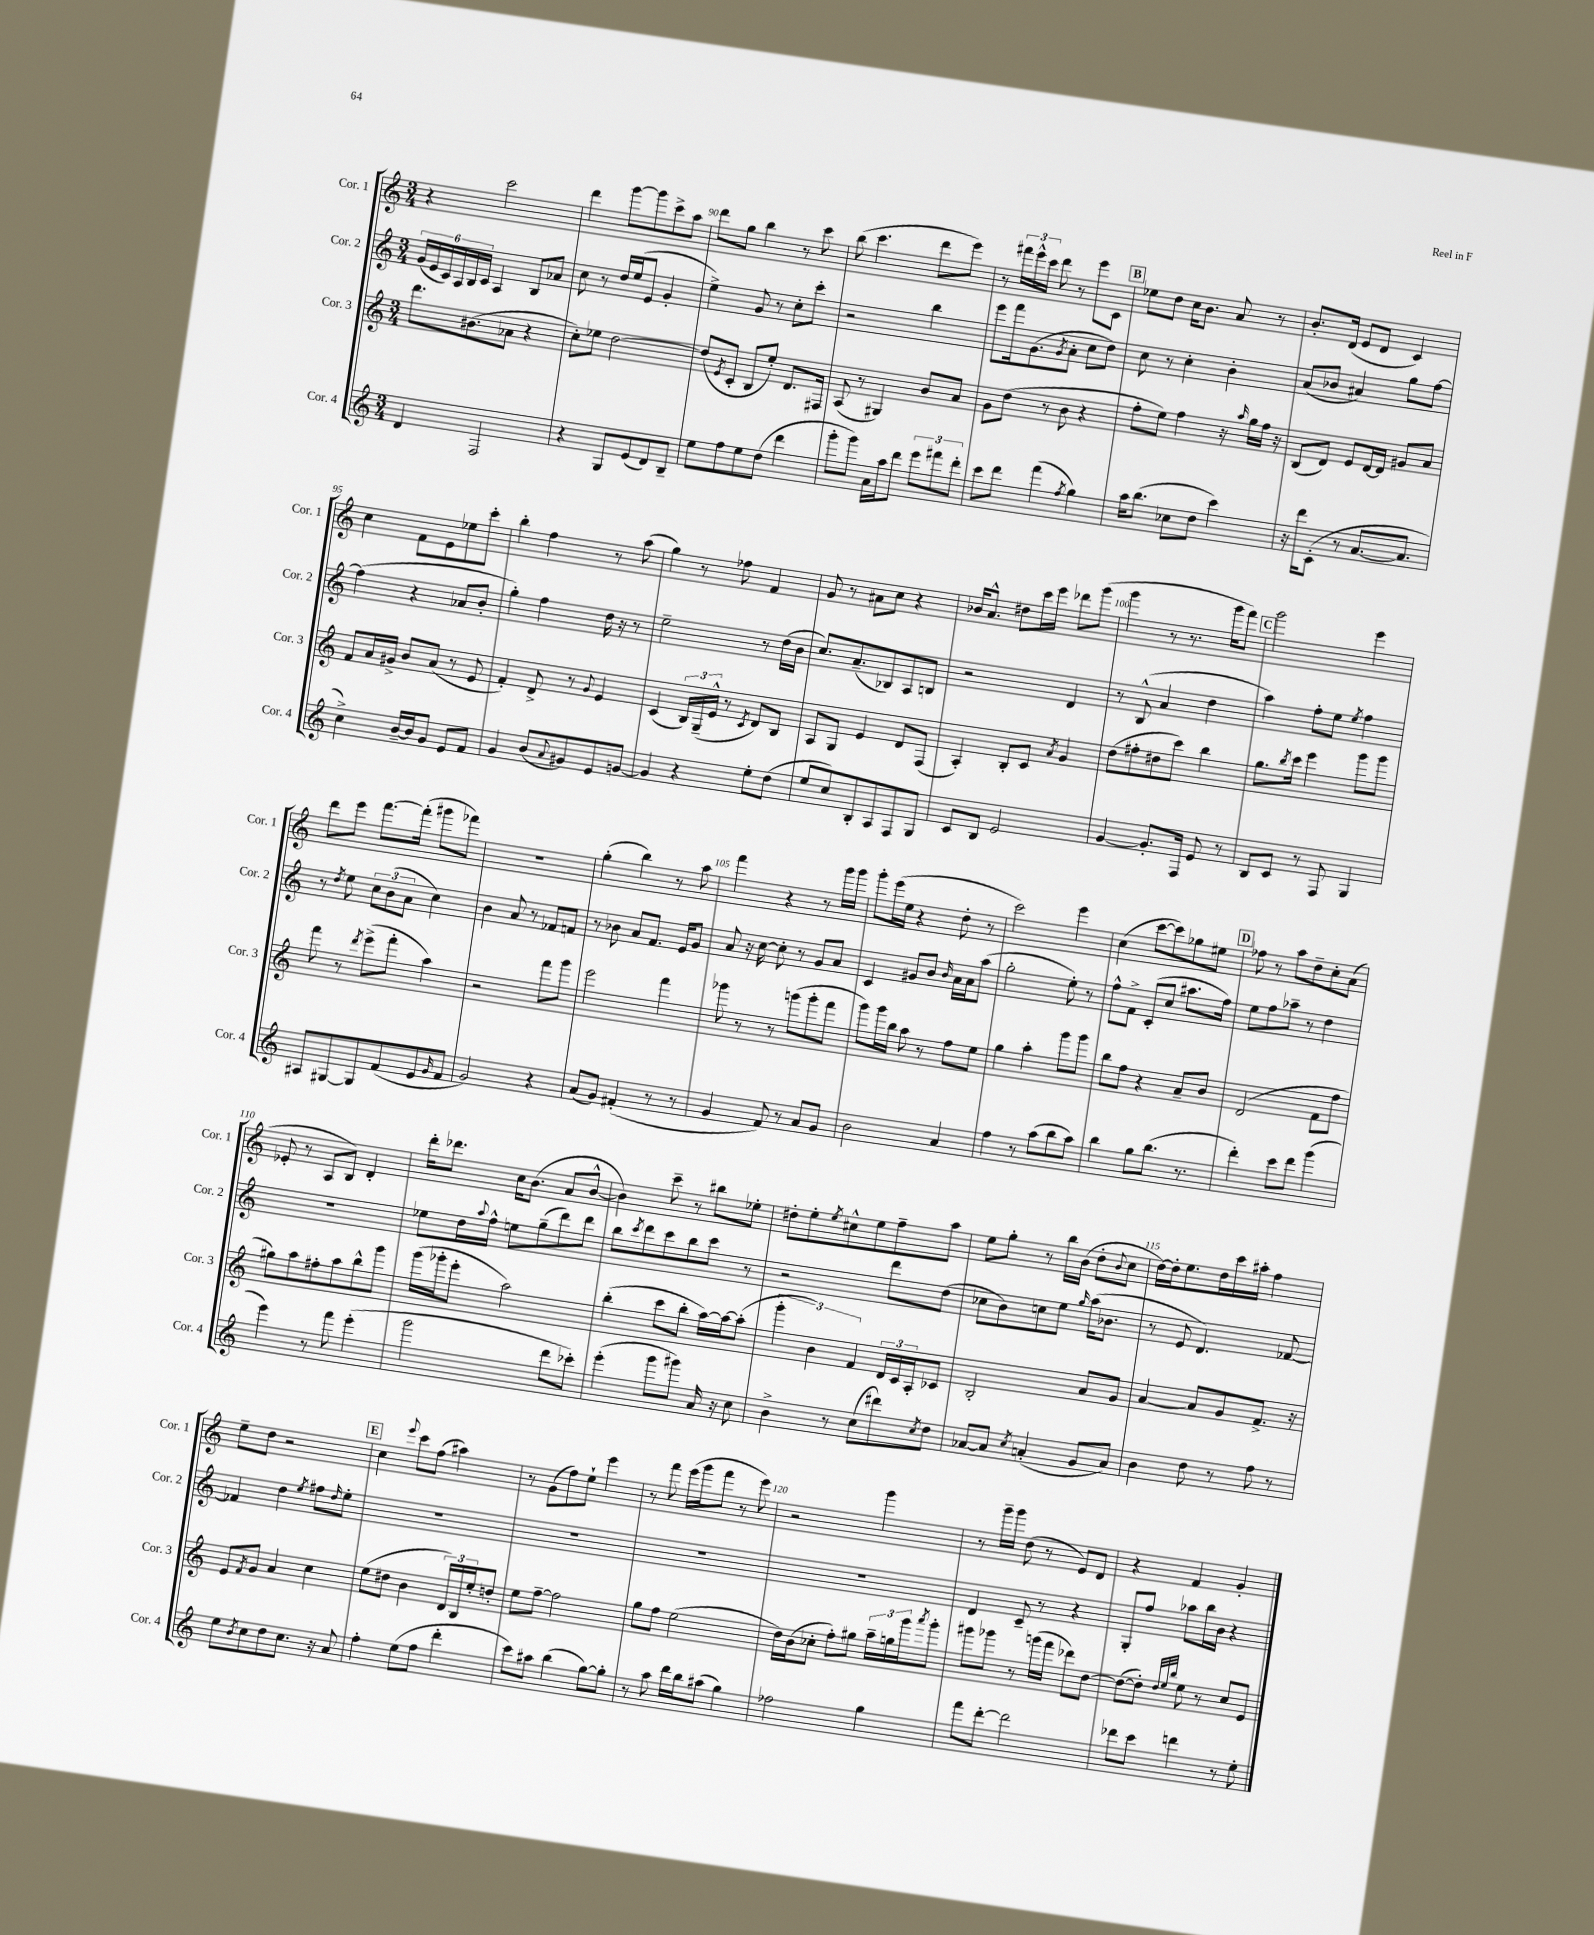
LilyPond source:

<<
\new StaffGroup <<
\new Staff = "s0" \with { instrumentName = "Cor. 1" shortInstrumentName = "Cor. 1" } {
    \clef treble \key c \major \numericTimeSignature \time 3/4
    r4 c'''2 |
    d'''4 g'''8~ g'''8 c'''8-> a''8 |
    d'''8 g''8 b''4 r8 c'''8 |
    b''8( c'''4. d'''8 e'''8) |
    r8 \tuplet 3/2 { fis'''16 e'''16-^ c'''16 } d'''8 r8 e'''8 c'8 |
    \mark \markup { \box "B" } ees''8 d''8 c''16 b'8. a'8 r8 |
    b'8.-. d'16( e'8 d'8 c'4) |
    c''4 f'8 e'8 ees''8 c'''8-. |
    b''4-. f''4 r8 a''8( |
    g''4) r8 fes''8 f'4 |
    g'8 r8 ais'8 c''8 r4 |
    bes'16 a'8.-^ dis''8 c'''16 e'''16 des'''8 g'''8( |
    g'''4 r8 r8. g'''16 f'''8) |
    \mark \markup { \box "C" } g'''2 e'''4 |
    d'''8 e'''8 f'''8.~ f'''16-.( gis'''8 fes'''8) |
    R2. |
    g''4-.( b''4) r8 a''8 |
    f'''4 r4 r8 g'''16 g'''16 |
    g'''8-. e'''16( e''16 r4 d''8-. r8 |
    c'''2) e'''4 |
    c''4( c'''8~ c'''8) ges''8 eis''8 |
    \mark \markup { \box "D" } fes''8 r8 a''8 d''8-- c''8-. a'8( |
    ees'8-. r8 a8 b8) d'4-. |
    d'''16-. des'''8. c''16 b'8.( a'8 b'8~-^ |
    b'4) c'''8-- r8 bis''8 ees''8-. |
    dis''8-. e''8-. \acciaccatura { e''8 } cis''8-^ e''8 f''8-- a''8 |
    e''8 g''8-. r8 b''16 b'16( d''8-. \appoggiatura { b'8 } c''8 |
    d''16~) d''16-. e''8. d''16 c'''16 ais''16-. f''4 |
    e''8-- d''8 r2 |
    \mark \markup { \box "E" } c''4 \appoggiatura { e'''8 } c'''8 f''8( ais''4) |
    r8 g'8( f''8) e''8-! e'''4 |
    r8 f'''8 e'''16( g'''16 f'''8 r8 e'''8) |
    r2 g'''4 |
    r8 g'''16-- g'''16 d''8( r8 e'8) d'8 |
    r4 f'4 g'4-. \bar "|." |
}
\new Staff = "s1" \with { instrumentName = "Cor. 2" shortInstrumentName = "Cor. 2" } {
    \clef treble \key c \major \numericTimeSignature \time 3/4
    \tuplet 6/4 { g'16( e'16 c'16) a16 b16 c'16 } a4 b8 aes'8 |
    c''8 r8 d''16 e''16( e'8 g'4-. |
    e''4->) g'8 r8 c''8-. c'''8-. |
    r2 b''4 |
    e'''8 f'''16 g'8.( \acciaccatura { g'8 } a'8-. c''8 d''8) |
    \mark \markup { \box "B" } c''8 r8 c''4-. b'4-. |
    a'8( bes'8 ais'4) g''8 f''8~ |
    f''4( r4 aes'8 b'8-. |
    g''4-.) f''4 d''16 r16 r8 |
    e''2-- r8 d''16( b'16 |
    c''8.) a'8.--( bes8) a8 b8 |
    r2 d'4 |
    r8 b8-^( a'4 d''4 |
    \mark \markup { \box "C" } a''4) f''8-. e''8 \acciaccatura { e''8 } f''4 |
    r8 \acciaccatura { d''8 } e''8 \tuplet 3/2 { c''8 b'8( a'8 } c''4) |
    b'4 a'8 r8 fes'8 f'8 |
    r8 bes'8 a'8 f'8. e'16 g'8 |
    a'8 r16 c''16~ c''8-. r8 g'8 a'8 |
    c'4 gis'8 b'8 \grace { b'16 } a'16 a'16 a''8( |
    g''2-. e''8-.) r8 |
    f''8-^ f'8-> c'8-.( c''8 ais''8. f''16) |
    \mark \markup { \box "D" } e''8 f''8 aes''8-- r8 d''4 |
    R2. |
    ees''8 d''16 \appoggiatura { a''8 } f''16-^ e''8 g''8--( d'''8) d'''8 |
    b''8 \acciaccatura { c'''8 } d'''8 c'''8 b''8 c'''8 r8 |
    r2 d'''8 d''8( |
    ces''8 b'8) c''8 e''8 \grace { g''16 } a''16( bes'8. |
    r8 e'8 d'4.) fes'8~ |
    fes'4 d''4 \acciaccatura { e''8 } fis''8 \grace { d''16 } e''8-. |
    \mark \markup { \box "E" } R2. |
    R2. |
    R2. |
    R2. |
    d'4 c'8-- r8 r4 |
    g8-. f''8 aes''8 b''16 b'16 r4 \bar "|." |
}
\new Staff = "s2" \with { instrumentName = "Cor. 3" shortInstrumentName = "Cor. 3" } {
    \clef treble \key c \major \numericTimeSignature \time 3/4
    d'''8. bis'8.( aes'8 r4 |
    c''8-.) ees''8 d''2~ |
    d''8( \acciaccatura { e'8 } c'8-. b8 e''8-.) d'8. fis16 |
    a8( r8 gis4) b'8 a'8 |
    g'8 d''8( r8 b'8 r4 |
    \mark \markup { \box "B" } f''8-. e''8) f''4 r16 \grace { a''16 } g''16 f''16 r16 |
    b8( d'8) e'8 d'16~ d'16 gis'8 a'8 |
    f'8 a'16 gis'16-> b'8 a'8( r8 e'8 |
    f'4-.) d'8-> r8 \appoggiatura { g'8 } e'4 |
    c'4( \tuplet 3/2 { b16) g16--( e'16-^ } r8 \acciaccatura { c'8 } d'8) b8 |
    a8 g8 e'4 d'8 f8( |
    a4-.) b8-. c'8 \acciaccatura { a'8 } g'4 |
    d''8( fis''8-. dis''8 c'''8) b''4 |
    \mark \markup { \box "C" } g''8. \acciaccatura { b''8 } c'''16 e'''4 g'''8 g'''8 |
    f'''8 r8 \acciaccatura { d'''8 } e'''8->( f'''8-. a''4) |
    r2 f'''8 g'''8 |
    e'''2 f'''4 |
    ges'''8 r8 r8 g'''8( g'''8-. f'''8 |
    g'''8) g'''16 b''16 a''8 r8 f''8 e''8 |
    g''4 a''4-. g'''8 g'''8 |
    b''8 f''8 r4 a'8-- b'8 |
    \mark \markup { \box "D" } d'2( f'8 f''8 |
    gis''8) a''8 fis''8-. a''8 b''8-^ g'''8 |
    g'''16( ges'''16-. e'''8-. a''2) |
    b''4-.( c'''8 b''8-. a''16~) a''16~ a''8-.( |
    \tuplet 3/2 { g'''4-. b'4) f'4 } \tuplet 3/2 { d'16 c'16 a16-. } ces'8 |
    b2-. a'8 g'8 |
    a'4~ a'8 g'8 f'8.-> r16 |
    e'8 \acciaccatura { f'8 } g'8 a'4 c''4 |
    \mark \markup { \box "E" } e''8( dis''8 b'4 \tuplet 3/2 { d'16) b16 e''16-. } d''8-. |
    e''8 f''8~-- f''2 |
    g''8 f''8 e''2( |
    d''16) b'16( ces''8-. f''8-.) gis''8 \tuplet 3/2 { a''16-- g''16 g'''16 } \acciaccatura { a'''8 } g'''8-. |
    gis'''8 ges'''8 r8 g'''16( f'''16 des'''8) d''8~ |
    d''8~( d''8-.) \grace { d''32 e''32 b''32 } e''8 r8 c''8 e'8 \bar "|." |
}
\new Staff = "s3" \with { instrumentName = "Cor. 4" shortInstrumentName = "Cor. 4" } {
    \clef treble \key c \major \numericTimeSignature \time 3/4
    d'4 f2 |
    r4 g8 e'8( d'8) b8-- |
    e''8 f''8 e''8 d''8( d'''4 |
    g'''8-. g'''8) a'16 a''16 d'''8 \tuplet 3/2 { e'''8 fis'''8 d'''8-. } |
    c'''8 d'''8 f'''4( \acciaccatura { f''8 } g''4) |
    \mark \markup { \box "B" } a''16 b''8.( ces''8 d''8 c'''4) |
    r16 d'''16 c'8-.( r8 a'8.~ a'8. |
    c''4->) b'16~-- b'16 g'8 e'8 f'8 |
    g'4 b'8( \appoggiatura { a'8 } gis'8) e'8 g'8~ |
    g'4 r4 e''8-. d''8( |
    e''8 c''8) b8-. a8 f8 g8 |
    c'8 b8 e'2 |
    g'4~ g'8.-. f16 e'8 r8 |
    \mark \markup { \box "C" } b8 c'8 r8 f8 g4 |
    ais8 gis8~ gis8 f'8( e'8 \grace { g'16 } f'8 |
    g'2) r4 |
    a'8( g'8) fis'4-.( r8 r8 |
    g'4 f'8) r8 a'8 g'8 |
    b'2 a'4 |
    f''4 r8 a''8( b''8 a''8) |
    b''4 g''8 b''8.( r8. |
    \mark \markup { \box "D" } d'''4-.) c'''8 d'''8 g'''4( |
    e'''4) r8 f'''8 e'''4-.( |
    g'''2 d'''8 ces'''8-.) |
    e'''4-.( g'''8 gis'''8) a'16 r16 c''8 |
    b'4-> r8 c''8( dis'''8) \acciaccatura { c''8 } d''8 |
    aes'8~ aes'8 \acciaccatura { c''8 } a'4-.( g'8 a'8) |
    b'4 d''8 r8 f''8 r8 |
    e''8 \acciaccatura { b'8 } c''8 d''8 c''8. r16 a'8 |
    \mark \markup { \box "E" } f''4-. e''8( f''8 d'''4-. |
    c'''8) ais''8 b''4( g''8~) g''8-. |
    r8 a''8 d'''16 b''16 ais''8( g''4) |
    fes''2 g''4 |
    f'''8 d'''8~-. d'''2 |
    des'''8 c'''8 d'''4 r8 e''8-. \bar "|." |
}
>>
>>
\layout { \context { \Score currentBarNumber = #88 \override BarNumber.break-visibility = ##(#f #t #t) barNumberVisibility = #(every-nth-bar-number-visible 5) } }
